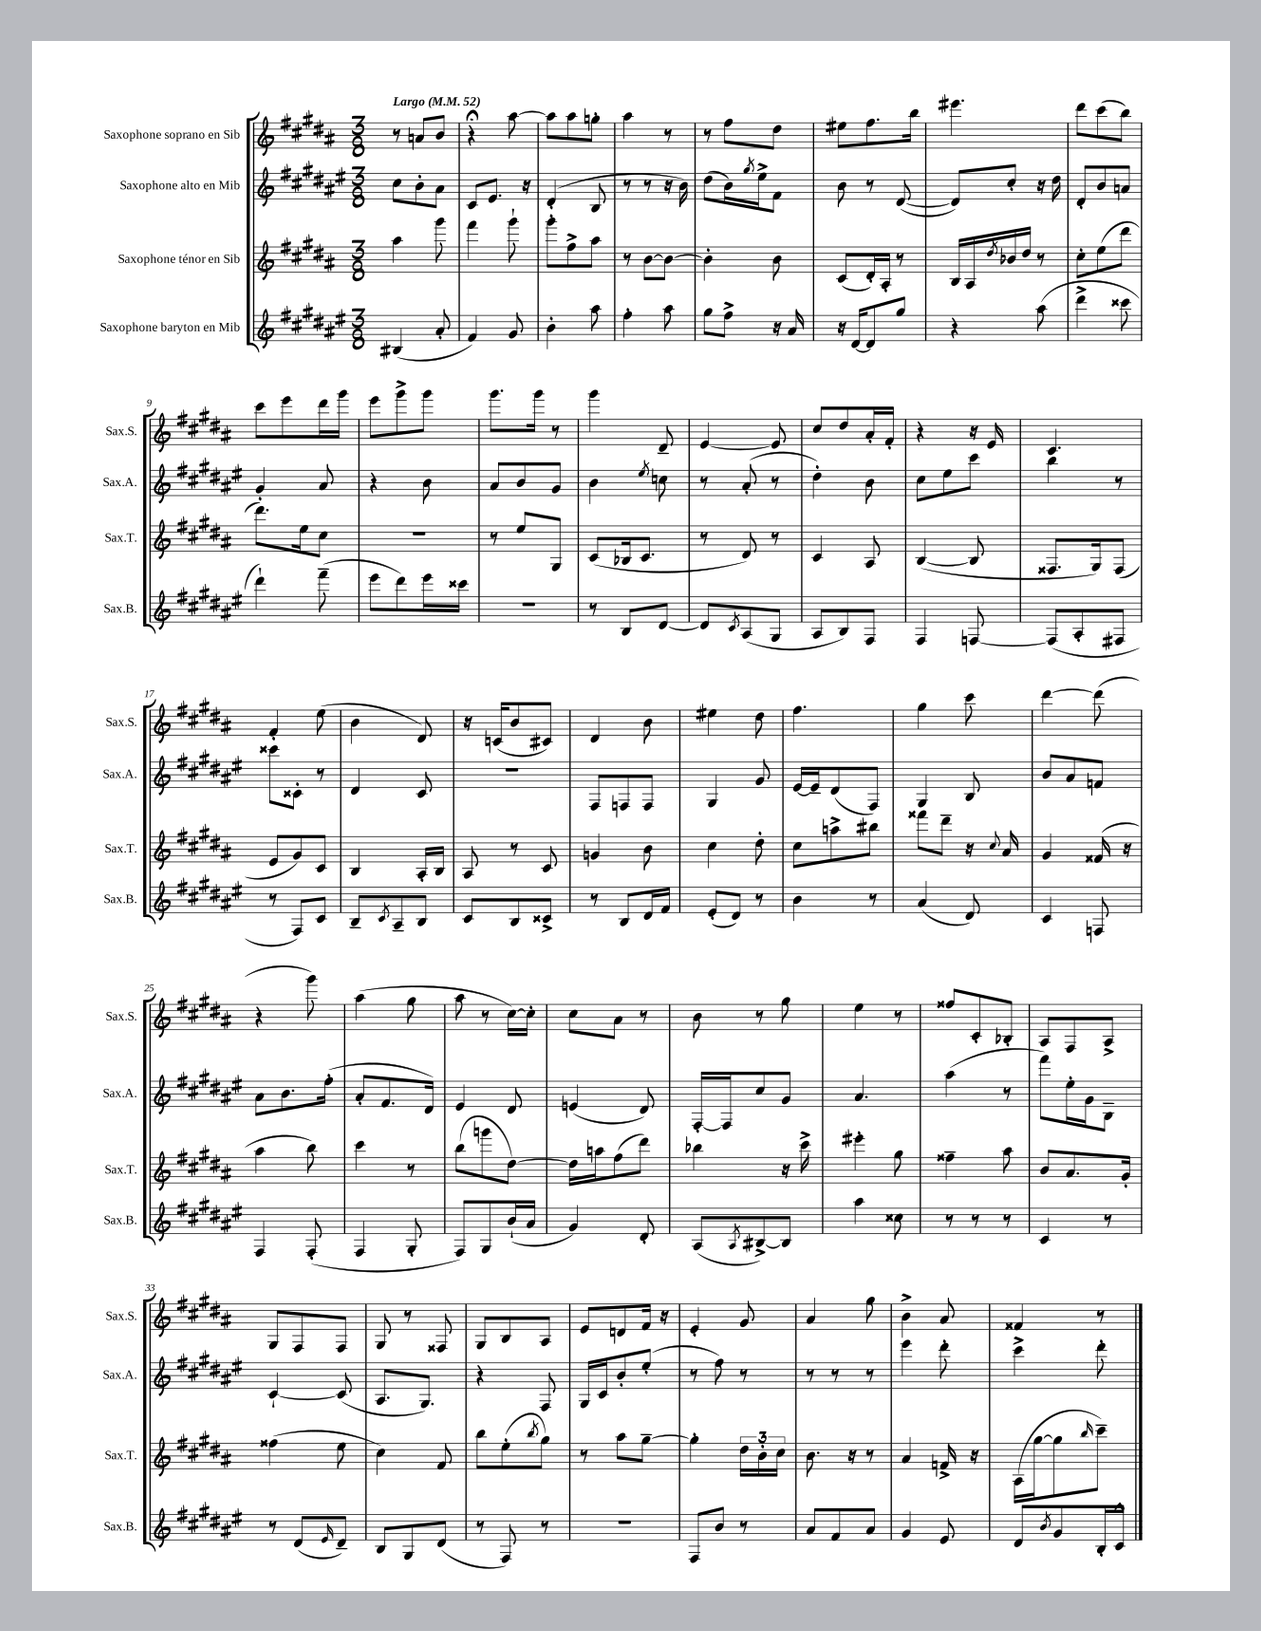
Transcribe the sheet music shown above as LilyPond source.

<<
\new StaffGroup <<
\new Staff = "s0" \with { instrumentName = "Saxophone soprano en Sib" shortInstrumentName = "Sax.S." } {
    \clef treble \key b \major \numericTimeSignature \time 3/8 \tempo "Largo" 4 = 52
    r8 a'8 b'8 |
    r4\fermata ais''8~ |
    ais''8 ais''8 g''8-. |
    ais''4 r8 |
    r8 fis''8 dis''8 |
    eis''8 fis''8. b''16 |
    eis'''4. |
    dis'''8 cis'''8( b''8) |
    cis'''8 e'''8 dis'''16 gis'''16 |
    e'''8 gis'''8-> gis'''8 |
    gis'''8. gis'''16 r8 |
    gis'''4 dis'8-- |
    e'4~ e'8 |
    cis''8 dis''8 ais'16-. fis'16-. |
    r4 r16 e'16 |
    cis'4. |
    fis'4-. e''8( |
    b'4 dis'8) |
    r16 c'16( b'8 cis'8) |
    dis'4 b'8 |
    eis''4 dis''8 |
    fis''4. |
    gis''4 cis'''8 |
    dis'''4~ dis'''8( |
    r4 gis'''8) |
    ais''4( gis''8 |
    ais''8 r8 cis''16~) cis''16-. |
    cis''8 ais'8 r8 |
    b'8 r8 gis''8 |
    e''4 r8 |
    fisis''8 cis'8-. bes8-. |
    ais8 fis8 ais8-> |
    gis8 fis8 fis8 |
    gis8 r8 fisis8 |
    gis8 b8 ais8 |
    e'8 d'8 fis'16 r16 |
    e'4-. gis'8 |
    ais'4 gis''8 |
    b'4-> ais'8 |
    fisis'4 r8 \bar "|." |
}
\new Staff = "s1" \with { instrumentName = "Saxophone alto en Mib" shortInstrumentName = "Sax.A." } {
    \clef treble \key fis \major \numericTimeSignature \time 3/8
    cis''8 b'8-. ais'8 |
    cis'8 eis'8. r16 |
    dis'4-.( b8 |
    r8 r8 r16 b'16) |
    dis''8( b'16) \acciaccatura { gis''8 } eis''16-> fis'8 |
    b'8 r8 dis'8~( |
    dis'8) cis''8-. r16 dis''16 |
    dis'8-. b'8 a'8 |
    gis'4-. ais'8 |
    r4 b'8 |
    ais'8 b'8 gis'8 |
    b'4 \acciaccatura { eis''8 } c''8 |
    r8 ais'8-.( r8 |
    dis''4-.) b'8 |
    cis''8 eis''8 cis'''8 |
    b''4 r8 |
    cisis'''8 cisis'8-. r8 |
    dis'4 cis'8 |
    R4. |
    fis8 f8 f8 |
    gis4 gis'8 |
    eis'16~ eis'16-- dis'8( fis8) |
    gis4 b8 |
    b'8 ais'8 f'8 |
    ais'8 b'8. fis''16-.( |
    ais'8-. fis'8. dis'16) |
    eis'4 dis'8 |
    e'4( dis'8) |
    fis16~-. fis16 cis''8 gis'8 |
    ais'4. |
    ais''4( r8 |
    fis'''8) eis''16-. gis'16 b8-- |
    cis'4~-! cis'8( |
    ais8. gis8.) |
    r4 fis8 |
    gis16 cis'16 b'8-. eis''8-.( |
    r8 fis''8) r8 |
    r8 r8 r8 |
    eis'''4 dis'''8-. |
    cis'''4-> dis'''8-. \bar "|." |
}
\new Staff = "s2" \with { instrumentName = "Saxophone ténor en Sib" shortInstrumentName = "Sax.T." } {
    \clef treble \key b \major \numericTimeSignature \time 3/8
    ais''4 gis'''8 |
    fis'''4 gis'''8-! |
    gis'''8-. fis''8-> ais''8 |
    r8 b'8~ b'8~ |
    b'4-. b'8 |
    cis'8( dis'16-.) ais16-. r8 |
    b16 ais16 \acciaccatura { dis''8 } bes'16 dis''16 r8 |
    cis''8-. e''8( dis'''8 |
    dis'''8.) e''16 cis''8 |
    R4. |
    r8 e''8 gis8 |
    cis'8( bes16 cis'8. |
    r8 dis'8) r8 |
    cis'4 ais8 |
    b4~( b8 |
    fisis8. gis16) fisis8( |
    e'8 gis'8) cis'8 |
    b4 ais16-. b16 |
    ais8 r8 cis'8 |
    g'4 b'8 |
    cis''4 dis''8-. |
    cis''8 a''8-> bis''8 |
    fisis'''8 dis'''8-- r16 \appoggiatura { cis''8 } ais'16 |
    gis'4 fisis'16( r16 |
    ais''4 b''8) |
    cis'''4 r8 |
    b''8( g'''8 dis''8~) |
    dis''16 a''16 fis''8( dis'''8) |
    bes''4 r16 cis'''16-> |
    eis'''4-. gis''8 |
    fisis''4-- ais''8 |
    b'8 ais'8. gis'16-. |
    fisis''4( e''8 |
    cis''4) fis'8 |
    b''8 e''8-.( \acciaccatura { b''8 } gis''8) |
    r8 ais''8 gis''8~-- |
    gis''4-. \tuplet 3/2 { dis''16 b'16-. cis''16 } |
    b'8. r16 r8 |
    ais'4 f'16-> r16 |
    ais16( gis''16~ gis''8 \grace { b''16 } cis'''8--) \bar "|." |
}
\new Staff = "s3" \with { instrumentName = "Saxophone baryton en Mib" shortInstrumentName = "Sax.B." } {
    \clef treble \key fis \major \numericTimeSignature \time 3/8
    bis4( ais'8-. |
    fis'4) gis'8 |
    b'4-. ais''8 |
    fis''4-. ais''8 |
    gis''8 fis''8-> r16 ais'16 |
    r16 dis'16~ dis'8 gis''8 |
    r4 ais''8( |
    dis'''4-> cisis'''8 |
    dis'''4-!) fis'''8--( |
    eis'''8 dis'''8) eis'''16 cisis'''16 |
    R4. |
    r8 b8 dis'8~ |
    dis'8 \acciaccatura { cis'8 } ais8( gis8 |
    ais8 b8) fis8 |
    fis4 f8~ |
    f8( ais8-. fis8 |
    r8 fis8) cis'8 |
    b8-- \acciaccatura { cis'8 } ais8-- b8 |
    cis'8 b8 cisis'8-> |
    r8 b8 dis'16 fis'16 |
    eis'8-.( dis'8) r8 |
    b'4 r8 |
    ais'4( dis'8) |
    cis'4 f8 |
    fis4 fis8-.( |
    fis4 gis8-. |
    fis8) gis8 b'16-!( ais'16 |
    gis'4) dis'8-. |
    ais8( \acciaccatura { ais8 } bis8~->) bis8 |
    ais''4 cisis''8 |
    r8 r8 r8 |
    cis'4 r8 |
    r8 dis'8( \grace { eis'16 } dis'8--) |
    b8 gis8 dis'8( |
    r8 fis8) r8 |
    R4. |
    fis8 b'8 r8 |
    ais'8 fis'8 ais'8 |
    gis'4 eis'8 |
    dis'8 \acciaccatura { b'8 } gis'8 b16-. cis'16-^ \bar "|." |
}
>>
>>
